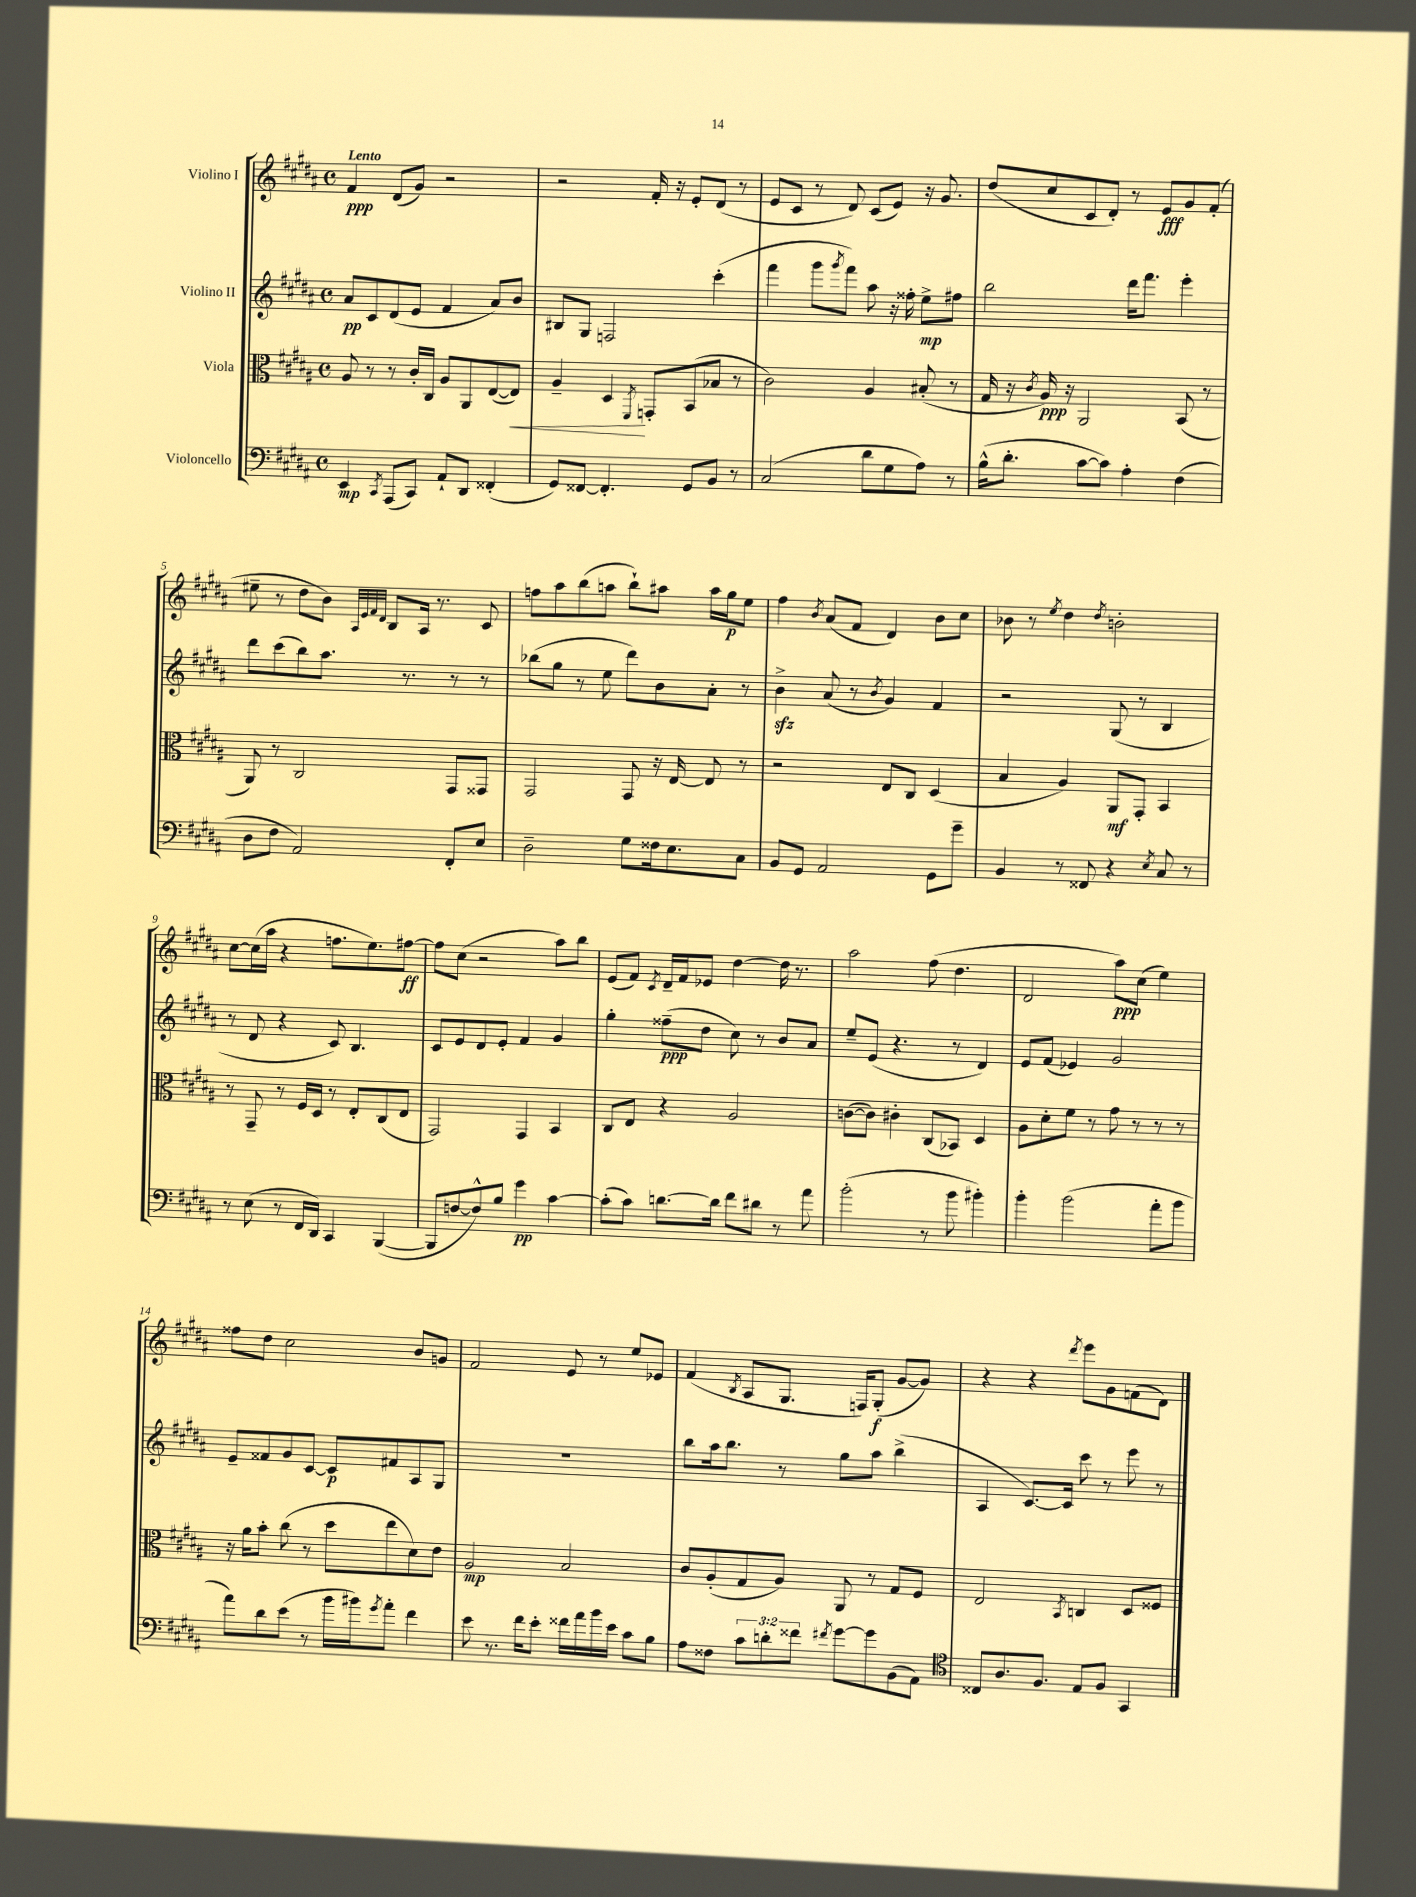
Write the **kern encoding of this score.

**kern	**kern	**kern	**kern
*staff4	*staff3	*staff2	*staff1
*clefF4	*clefC3	*clefG2	*clefG2
*k[f#c#g#d#a#]	*k[f#c#g#d#a#]	*k[f#c#g#d#a#]	*k[f#c#g#d#a#]
*M4/4	*M4/4	*M4/4	*M4/4
*met(c)	*met(c)	*met(c)	*met(c)
4EE/	8A#/	8a#/L	4f#/
.	8r	8c#/	.
8qCC#/	.	.	.
(8AAA#/L	8r	(8d#/	(8d#/L
8CC#/J)	16c#'/LL	8e/J	8g#/J)
.	16C#/JJ	.	.
8AA#`/L	8A#/L	4f#/	2r
8DD#/J	8AA#/	.	.
(4FF##'/	([8E/	8a#/L)	.
.	8E/]J)	8b/J	.
=	=	=	=
8GG#/L)	4A#~/	8B#/L	2r
[8FF##/J	.	8G#/J	.
4.FF##'/]	4D#/	2F/	.
.	8qFF#/	.	.
.	8GG'/L	.	16f#'/
.	.	.	16r
8GG#/L	(8BB/	.	8e'/L
8BB/J	8B-/J	(4ccc#'\	(8d#/J
8r	8r	.	8r
=	=	=	=
(2C#/	2c#\)	4fff#\	8e/L
.	.	.	8c#/J
.	.	8ggg#\L	8r
.	.	8qggg#/	.
.	.	8fff#\J)	8d#/)
8d#\L	4A#/	8aa#\	(8c#/L
8G#\	.	16r	8e/J)
.	.	16ff##'\	.
8A#\J)	(8B#'/	8ee^\L	16r
.	.	.	8.g#/
8r	8r	8ff#\J	.
=	=	=	=
(16B^^\LK	16G#/	2bb\	(8dd#/L
8.d#'\J	16r	.	.
.	8qc#/	.	.
.	16A#/)	.	8cc#/
.	16r	.	.
[8c#\L	2AA#/	.	8c#/
8c#\]J)	.	.	8d#'/J)
4A#'\	.	16ddd#\LK	8r
.	.	8.fff#\J	.
.	.	.	8e/L
(4F#\	(8BB/	4eee'\	8g#/
.	8r	.	(8f#'/J
=	=	=	=
8D#\L	8AA#/)	8ddd#\L	8ee#~\
8F#\J	8r	(8ccc#\	8r
2AA#/)	2C#/	8bb\)	8dd#\L
.	.	8.aa#\J	8b\J)
.	.	.	32qqA#/LLL
.	.	.	32qqe/
.	.	.	32qqf#/
.	.	.	32qqd#/JJJ
.	.	.	8B/L
.	.	8.r	.
.	.	.	16A#/Jk
.	.	.	8.r
8FF#'/L	8GG#/L	8r	.
8E/J	8GG##/J	8r	8c#/
=	=	=	=
2D#~\	2GG#/	(8bb-\L	8ff\L
.	.	8gg#\J	8aa#\
.	.	8r	(8bb\
.	.	8ee\	8aa\J
8G#\L	8GG#/	8ddd#\L)	8bb`\L)
16F##\k	16r	8b\	8aa#\J
8.E\	[16E/	.	.
.	8E/]	8a#'\J	16aa#\LL
.	.	.	16gg#\J
8C#\J	8r	8r	8ee\J
=	=	=	=
8BB/L	2r	4b^\	4ff#\
8GG#/J	.	.	.
.	.	.	8qb/
2AA#/	.	(8a#/	(8a#/L
.	.	8r	8f#/J
.	.	8qb/	.
.	8E/L	4g#/)	4d#/)
.	8C#/J	.	.
8GG#\L	(4D#/	4f#/	8b\L
8g#~\J	.	.	8cc#\J
=	=	=	=
4BB/	4B/	2r	8b-\
.	.	.	8r
.	.	.	8qee/
8r	4A#/)	.	4dd#\
8FF##/	.	.	.
.	.	.	8qdd#/
4r	8AA#/L	(8G#/	2b'\
.	8GG#'/J	8r	.
8qE/	.	.	.
8C#/	4BB/	4B/	.
8r	.	.	.
=	=	=	=
8r	8r	8r	[8cc#\L
(8E\	8GG#~/	8d#/	(16cc#\]L
.	.	.	16aa#\JJ
8r	8r	4r	4r
16FF#/LL	16F#/LL	.	.
16DD#/JJ)	16D#/JJ	.	.
4CC#/	8r	8c#/)	8.ff\L
.	8E'/L	4.B/	.
.	.	.	8.ee\)
([4BBB/	(8C#/	.	.
.	8E/J	.	[8ff#\J
=	=	=	=
8BBB/]L	2GG#/)	8c#/L	8ff#\]L
[8F/	.	8e/	(8cc#\J
8F^^/])	.	8d#/	2r
8B/J	.	8e'/J	.
4g#\	4GG#/	4f#/	.
[4c#\	4BB/	4g#/	8aa#\L)
.	.	.	8bb\J
=	=	=	=
(8c#'\]L	8C#/L	4gg#'\	(8e/L
8c#\J)	8E/J	.	8f#/J)
.	.	.	8qc#/
[8.d\L	4r	(8ff##~\L	16d#~/LL
.	.	.	16f#/J
.	.	8dd#\J	8e-/J
16d\]Jk	.	.	.
8f#\L	2A#/	8cc#\)	[4dd#\
8d#\J	.	8r	.
8r	.	8b/L	16dd#\]
.	.	.	8.r
8a#\	.	8a#/J	.
=	=	=	=
(2b'\	([8c\L	8ee~/L	2aa#\
.	8c\]J)	(8e/J	.
.	4c#'\	4.r	.
8r	(8C#/L	.	(8ff#\
8b\	8BB-/J)	8r	4.dd#\
4b#'\)	4D#/	4d#/)	.
=	=	=	=
4b'\	8A#\L	8e/L	2d#/
.	8d#'\	(8f#/J	.
(2b\	8f#\J	4e-/)	.
.	8r	.	.
.	8g#\	2g#/	8aa#\L)
.	8r	.	(8cc#\J
8a#'\L	8r	.	4ee\)
8b\J	8r	.	.
=	=	=	=
8a#\L)	16r	8e~/L	8ff##\L
.	16a#\LK	.	.
8d#\	8b'\J	8f##/	8dd#\J
(8e\J	(8cc#\	8g#/	2cc#\
8r	8r	[8c#/J	.
16b\LL	8dd#\L	8c#/]L	.
16b#\J)	.	.	.
8qg#/	.	.	.
8a#'\J	8ee\	8f#/	.
4f#\	8d#\)	8A#/	8b/L
.	8e\J	8G#/J	8g/J
=	=	=	=
8e\	2A#/	1r	2f#/
8.r	.	.	.
16f#\LK	.	.	.
8e'\J	.	.	.
16f##\LL	2B/	.	8e/
16a#\	.	.	.
16b\	.	.	8r
16e\JJ	.	.	.
8c#\L	.	.	8ee/L
8B\J	.	.	8e-/J
=	=	=	=
8A#\L	8c#/L	8bb\L	(4f#/
8F##\J	(8A#'/	16aa#\k	.
.	.	8.bb\J	.
.	.	.	8qB/
12c#\L	8G#/	.	8A#/L
12d'\	.	.	.
.	8A#/J)	8r	8.G#/J
12f##\J	.	.	.
8qf#/	.	.	.
[8g#\L	8AA#/	8gg#\L	.
.	.	.	16F/LK)
8g#\]	8r	8aa#\J	(8G#'/J
(8BB\	8G#/L	(4bb^\	[8g#/L
8AA#\J)	8F#/J	.	8g#/]J)
=	=	=	=
*clefC4	*	*	*
8C##/L	2E/	4A#/	4r
8.A#/	.	.	.
.	.	[8.c#/L)	4r
8.F#/J	.	.	.
.	.	16c#/]Jk	.
.	8qBB/	.	8qddd#/
8E/L	4C/	8ccc#\	8eee\L
8F#/J	.	8r	8g#\
4GG#/	8D#/L	8eee\	(8f\
.	8F##/J	8r	8d#\J)
==	==	==	==
*-	*-	*-	*-
